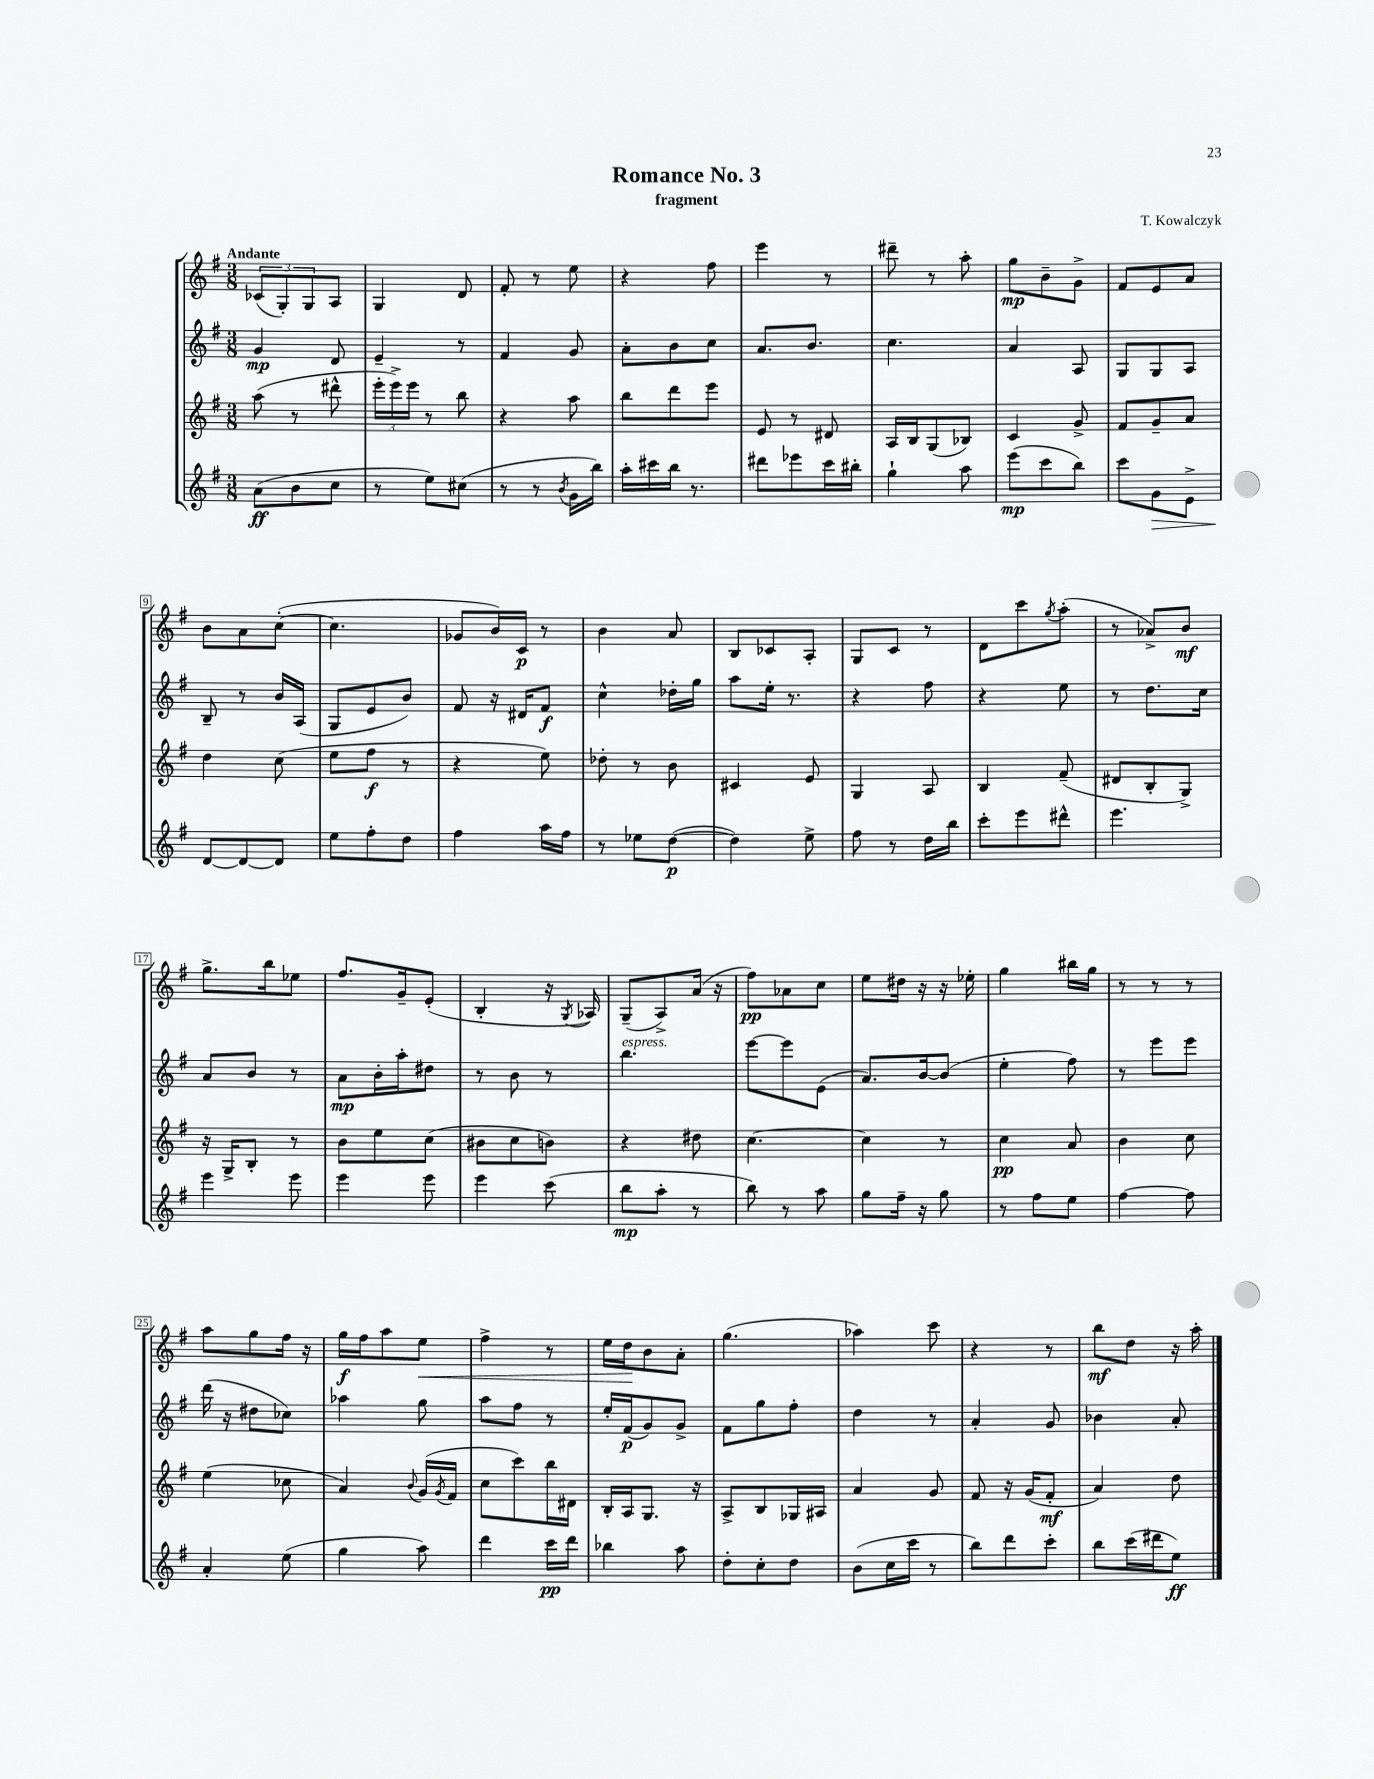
\header { title = "Romance No. 3" composer = "T. Kowalczyk" subtitle = "fragment" }
<<
\new StaffGroup <<
\new Staff = "s0" {
    \clef treble \key g \major \numericTimeSignature \time 3/8 \tempo "Andante"
    \tuplet 3/2 { ces'8( g8-.) g8 } a8 |
    g4 d'8 |
    fis'8-. r8 e''8 |
    r4 fis''8 |
    e'''4 r8 |
    dis'''8-- r8 a''8-. |
    g''8\mp b'8-- g'8-> |
    fis'8 e'8 a'8 |
    b'8 a'8 c''8~-.( |
    c''4. |
    ges'8 b'16) c'16\p r8 |
    b'4 a'8 |
    b8 ces'8 a8-. |
    g8 c'8 r8 |
    d'8 c'''8 \acciaccatura { g''8 } a''8-.( |
    r8 aes'8->) b'8\mf |
    g''8.-> b''16 ees''8 |
    fis''8. g'16-- e'8-.( |
    b4-. r16 \acciaccatura { g8 } aes16) |
    g8--( a8->) a'16( r16 |
    fis''8\pp) aes'8 c''8 |
    e''8 dis''16 r16 r16 ees''16-. |
    g''4 bis''16 g''16 |
    r8 r8 r8 |
    a''8 g''8 fis''16 r16 |
    g''16\f fis''16 a''8 e''8\< |
    fis''4-> r8 |
    e''16 d''16\! b'8 a'8-. |
    g''4.( |
    aes''4) c'''8 |
    r4 r8 |
    b''8\mf d''8 r16 a''16-. \bar "|." |
}
\new Staff = "s1" {
    \clef treble \key g \major \numericTimeSignature \time 3/8
    g'4\mp d'8 |
    e'4-- r8 |
    fis'4 g'8 |
    a'8-. b'8 c''8 |
    a'8. b'8. |
    c''4. |
    a'4 a8 |
    g8 g8 a8 |
    b8-- r8 b'16 a16( |
    g8 e'8 b'8) |
    fis'8 r16 dis'16 fis'8\f |
    c''4-^ des''16-. g''16 |
    a''8 e''16-. r8. |
    r4 fis''8 |
    r4 e''8 |
    r8 d''8. c''16 |
    a'8 b'8 r8 |
    a'8\mp b'16-. a''16-. dis''8 |
    r8 b'8 r8 |
    b''4.^\markup { \italic "espress." } |
    e'''8~ e'''8 e'8( |
    a'8.) b'16~ b'8( |
    e''4-. fis''8) |
    r8 e'''8 e'''8 |
    d'''16( r16 dis''8 ces''8) |
    aes''4 g''8 |
    a''8 fis''8 r8 |
    e''16-. fis'16\p( g'8) g'8-> |
    fis'8 g''8 fis''8-. |
    d''4 r8 |
    a'4-. g'8 |
    bes'4 a'8-. \bar "|." |
}
\new Staff = "s2" {
    \clef treble \key g \major \numericTimeSignature \time 3/8
    a''8( r8 dis'''8-^ |
    \tuplet 3/2 { e'''16-. e'''16->) e'''16 } r8 b''8 |
    r4 a''8 |
    b''8 d'''8 e'''8 |
    e'8 r8 dis'8 |
    a16 b16 g8( bes8) |
    c'4 g'8-> |
    fis'8 g'8-- a'8 |
    d''4 c''8( |
    e''8 fis''8\f r8 |
    r4 e''8) |
    des''8-. r8 b'8 |
    cis'4 e'8 |
    g4 a8 |
    b4 fis'8--( |
    dis'8 b8-. g8->) |
    r16 g16-> b8-. r8 |
    b'8 e''8 c''8( |
    bis'8 c''8 b'8) |
    r4 dis''8 |
    c''4.~ |
    c''4 r8 |
    c''4\pp a'8 |
    b'4 c''8 |
    e''4( ces''8 |
    a'4) \appoggiatura { b'8 } g'16( \acciaccatura { g'8 } fis'16 |
    c''8 c'''8) b''16 dis'16 |
    b16-. a16 g8. r16 |
    a8-> b8 ges16 ais16 |
    a'4 g'8 |
    fis'8 r16 g'16( fis'8-.\mf |
    a'4) d''8 \bar "|." |
}
\new Staff = "s3" {
    \clef treble \key g \major \numericTimeSignature \time 3/8
    a'8\ff( b'8 c''8 |
    r8 e''8) cis''8( |
    r8 r8 \acciaccatura { b'8 } g'16 b''16) |
    a''16-. cis'''16 b''16 r8. |
    dis'''8 ees'''8 c'''16 bis''16-. |
    g''4-! a''8 |
    e'''8\mp( c'''8 b''8) |
    c'''8 g'8\> e'8-> |
    d'8~\! d'8~ d'8 |
    e''8 fis''8-. d''8 |
    fis''4 a''16 fis''16 |
    r8 ees''8 d''8~\p( |
    d''4) e''8-> |
    fis''8 r8 d''16 b''16 |
    c'''8-. e'''8 dis'''8-^ |
    e'''4. |
    e'''4 e'''8 |
    e'''4 e'''8 |
    e'''4 c'''8( |
    b''8\mp a''8-. r8 |
    b''8) r8 a''8 |
    g''8 fis''16-- r16 g''8 |
    r8 fis''8 e''8 |
    fis''4~ fis''8 |
    a'4-. e''8( |
    g''4 a''8) |
    d'''4 c'''16\pp d'''16 |
    bes''4 a''8 |
    d''8-. c''8-. d''8 |
    b'8( c''16 c'''16 r8 |
    b''8) d'''8 c'''8-. |
    b''8 c'''16( dis'''16 e''8\ff) \bar "|." |
}
>>
>>
\layout { \context { \Score \override BarNumber.stencil = #(make-stencil-boxer 0.1 0.3 ly:text-interface::print) } }
